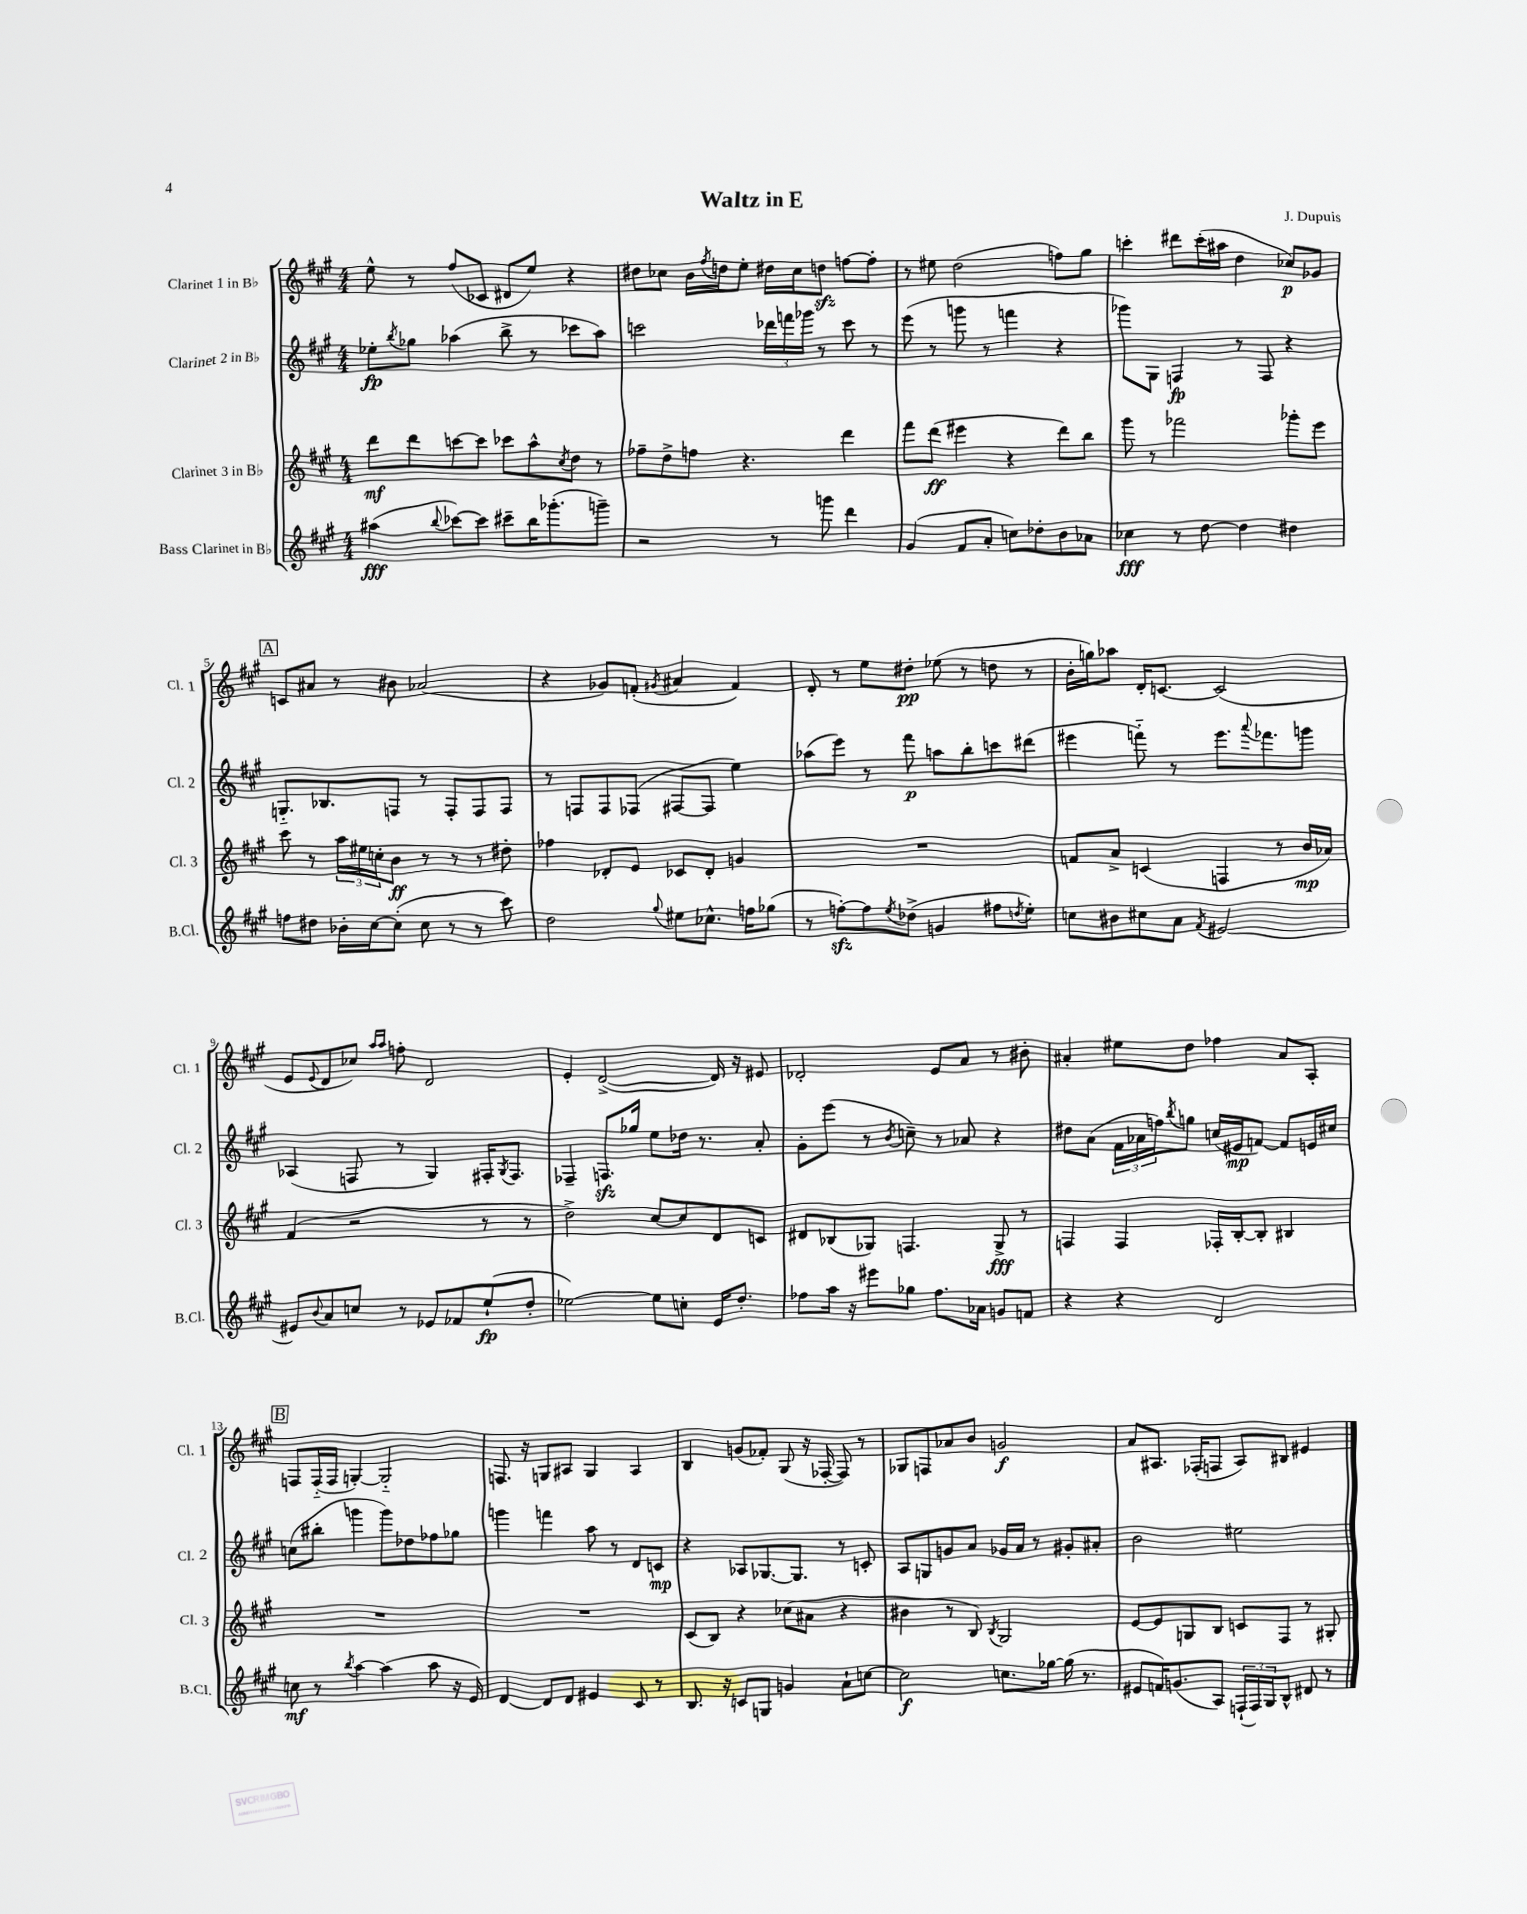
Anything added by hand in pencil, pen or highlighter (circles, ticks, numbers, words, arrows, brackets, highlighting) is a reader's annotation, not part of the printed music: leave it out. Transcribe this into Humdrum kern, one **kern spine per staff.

**kern	**dynam	**kern	**dynam	**kern	**dynam	**kern	**dynam
*part4	*part4	*part3	*part3	*part2	*part2	*part1	*part1
*staff4	*staff4	*staff3	*staff3	*staff2	*staff2	*staff1	*staff1
*I"Bass Clarinet in B♭	*	*I"Clarinet 3 in B♭	*	*I"Clarinet 2 in B♭	*	*I"Clarinet 1 in B♭	*
*I'B.Cl.	*	*I'Cl. 3	*	*I'Cl. 2	*	*I'Cl. 1	*
*clefG2	*	*clefG2	*	*clefG2	*	*clefG2	*
*k[f#c#g#]	*	*k[f#c#g#]	*	*k[f#c#g#]	*	*k[f#c#g#]	*
*M4/4	*	*M4/4	*	*M4/4	*	*M4/4	*
=1	=1	=1	=1	=1	=1	=1	=1
(4aa#X\	fff	8ddd\L	mf	8ee-X'\L	fp	8ee^^\	.
.	.	.	.	8qbb/	.	.	.
.	.	8ddd\	.	8gg-X\J	.	8r	.
8qqbb/	.	.	.	.	.	.	.
[8ccc-X\L)	.	[8cccn\	.	(4aa-X\	.	(8ff#/L	.
8ccc-\J]	.	8ccc\J]	.	.	.	8c-X/J	.
8ccc#X~\L	.	8ccc-X\L	.	8bb^\	.	8d#X/L	.
16bb\K	.	8aa^^\	.	8r	.	8ee/J)	.
(8.ggg-X'\	.	.	.	.	.	.	.
.	.	8qcc#/	.	.	.	.	.
.	.	8dd\J	.	8ccc-X\L	.	4r	.
8gggn~\J)	.	8r	.	8aa-\J)	.	.	.
=2	=2	=2	=2	=2	=2	=2	=2
2r	.	8ff-X~\L	.	2cccn\	.	8dd#X\L	.
.	.	8dd^\	.	.	.	8cc-X\J	.
.	.	8ffn\J	.	.	.	16b\LL	.
.	.	.	.	.	.	8qff#/	.
.	.	.	.	.	.	16ddn\J	.
.	.	4.r	.	.	.	8ee'\J	.
8r	.	.	.	24ddd-X\LL	.	16dd#X\LL	.
.	.	.	.	24fffn\	.	.	.
.	.	.	.	.	.	16cc-\J	.
.	.	.	.	24ggg-X\JJ	.	.	.
8gggn\	.	.	.	8r	.	8ddnzz\J	.
4ddd\	.	4ddd\	.	8ccc\	.	[8ffn\L	.
.	.	.	.	8r	.	8ff'\J]	.
=3	=3	=3	=3	=3	=3	=3	=3
(4g#/	.	8fff#\L	.	(8eee\	.	8r	.
.	.	(8ddd\J	ff	8r	.	8ee#X\	.
8f#/L	.	4eee#X\	.	8gggn\	.	(2dd\	.
8a'/J	.	.	.	8r	.	.	.
8ccn\L)	.	4r	.	4fffn\	.	.	.
8dd-X'\	.	.	.	.	.	.	.
8b\	.	8ddd\L)	.	4r	.	8ffn\L)	.
8a-X\J	.	8bb\J	.	.	.	8gg#\J	.
=4	=4	=4	=4	=4	=4	=4	=4
4cc-X\	fff	8ggg#\	.	8ggg-X\L)	.	4cccn'\	.
.	.	8r	.	8G#\J	.	.	.
8r	.	2fff-X\	.	4Fn/	fp	8ddd#X\L	.
[8dd\	.	.	.	.	.	(16ccc'\L	.
.	.	.	.	.	.	16aa#X\JJ	.
4dd\]	.	.	.	8r	.	4dd\	.
.	.	.	.	8F/	.	.	.
4dd#X\	.	8ggg-X'\L	.	4r	.	8cc-X/L)	p
.	.	8eee\J	.	.	.	8g-X/J	.
!!LO:LB:g=z
!!LO:REH:place=s1:t=A
=5	=5	=5	=5	=5	=5	=5	=5
8ffn\L	.	8ccc#\	.	8.Gn/L	.	8cn/L	.
8dd#X\J	.	8r	.	.	.	8a#X/J	.
.	.	.	.	8.B-X/	.	.	.
16b-X'\LL	.	24aa\LL	.	.	.	8r	.
.	.	24ee#X\	.	.	.	.	.
[16cc#\J	.	.	.	.	.	.	.
.	.	24ccn'\J	.	.	.	.	.
(8cc#'\J]	.	8b\J	ff	8Fn/J	.	8b#X\	.
8cc#\	.	8r	.	8r	.	(2a-X/	.
8r	.	8r	.	8F'/L	.	.	.
8r	.	8r	.	8F/	.	.	.
8ccc#\)	.	8dd#X'\	.	8F/J	.	.	.
=6	=6	=6	=6	=6	=6	=6	=6
2dd\	.	4ff-X\	.	8r	.	4r	.
.	.	.	.	8Fn/L	.	.	.
.	.	8d-X'/L	.	8F/	.	8g-X/L)	.
.	.	8e/J	.	(8F-X/J	.	(8fn'/J	.
8qqgg#/	.	.	.	.	.	8qg#X/	.
8ee#X\L	.	8c-X/L	.	[8F#X/L	.	4a#X/	.
8.cc-X^^\J	.	8d-'/J	.	8F#/J]	.	.	.
.	.	4gn/	.	4ee\)	.	4f/)	.
16ffn\KL	.	.	.	.	.	.	.
(8gg-X\J	.	.	.	.	.	.	.
=7	=7	=7	=7	=7	=7	=7	=7
8r	.	1r	.	(8aa-X\L	.	8d'/	.
[8ffnzz'\L)	.	.	.	8eee\J)	.	8r	.
8ff\]	.	.	.	8r	.	8ee\L	.
8qee/	.	.	.	.	.	.	.
(8dd-X^\J	.	.	.	8fff#\	p	8dd#X'\J	pp
4gn/	.	.	.	8aan\L	.	(8ee-X\	.
.	.	.	.	8bb'\	.	8r	.
8ff#X\L	.	.	.	8cccn\	.	8ddn\	.
8qddn/	.	.	.	.	.	.	.
8ee'\J)	.	.	.	(8ddd#X\J	.	8r	.
=8	=8	=8	=8	=8	=8	=8	=8
8ccn\L	.	8fn/L	.	4eee#X\	.	16b'\LL	.
.	.	.	.	.	.	16ggn\J)	.
8b#X\	.	8a^/J	.	.	.	8aa-X\J	.
8cc#X\	.	(4cn/	.	8fffn\)	.	16d'/KL	.
.	.	.	.	.	.	[8.cn/J	.
8a\J	.	.	.	8r	.	.	.
8qf#/	.	.	.	.	.	.	.
[2e#X/	.	4Fn/	.	8.eee#\L	.	(2c/]	.
.	.	.	.	8qqaaa/	.	.	.
.	.	.	.	8.fff-X\	.	.	.
.	.	8r	.	.	.	.	.
.	.	16b/LL	mp	8gggn\J	.	.	.
.	.	16a-X/JJ)	.	.	.	.	.
!!LO:LB:g=z
=9	=9	=9	=9	=9	=9	=9	=9
8e#X/L]	.	(4f#/	.	(4A-X/	.	8e/L	.
8qqb/	.	.	.	.	.	8qqe/	.
8a/	.	.	.	.	.	8d/	.
8ccn/J	.	2r	.	8Fn/	.	8cc-X/J)	.
.	.	.	.	.	.	16qqaa/LL	.
.	.	.	.	.	.	16qqaa/JJ	.
8r	.	.	.	8r	.	8ffn'\	.
8e-X/L	.	.	.	4G#/)	.	2d/	.
8f-X/	.	.	.	.	.	.	.
(8ee`/	fp	8r	.	16F#X'/KL	.	.	.
.	.	.	.	8qG#/	.	.	.
.	.	.	.	8.F#/J	.	.	.
8dd'/J	.	8r	.	.	.	.	.
=10	=10	=10	=10	=10	=10	=10	=10
[2ee-X\)	.	2dd^\)	.	4F-X~/	.	4e'/	.
.	.	.	.	8.Fnzz/L	.	([2d^/	.
.	.	.	.	16gg-X/Jk	.	.	.
8ee-\L]	.	[8cc#/L	.	8ee\L	.	.	.
8ccn'\J	.	8cc#/]	.	16dd-X\Jk	.	.	.
.	.	.	.	8.r	.	.	.
16e/KL	.	8d/	.	.	.	16d/])	.
8.dd'/J	.	.	.	.	.	16r	.
.	.	8cn/J	.	8a'/	.	8e#X/	.
=11	=11	=11	=11	=11	=11	=11	=11
8ff-X\L	.	8d#X/L	.	8g#'\L	.	2d-X'/	.
16aa\Jk	.	(8B-X/	.	(8eee\J	.	.	.
16r	.	.	.	.	.	.	.
8eee#X\L	.	8G-X/J)	.	8r	.	.	.
.	.	.	.	8qb/	.	.	.
8gg-X\J	.	4.Fn/	.	8ccn~\)	.	.	.
8.ff-\L	.	.	.	8r	.	8e/L	.
.	.	.	.	8a-X/	.	8a/J	.
16a-X\Jk	.	.	.	.	.	.	.
8gn/L	.	8G-^/	fff	4r	.	8r	.
8fn/J	.	8r	.	.	.	8b#X'\	.
=12	=12	=12	=12	=12	=12	=12	=12
4r	.	4Fn/	.	8dd#X\L	.	4a#X'/	.
.	.	.	.	(8a\J	.	.	.
4r	.	4F/	.	24f#\LL	.	8ee#X\L	.
.	.	.	.	24a-X\	.	.	.
.	.	.	.	24ffn\J)	.	.	.
.	.	.	.	8qbb/	.	.	.
.	.	.	.	8ggn\J	.	8dd\J	.
2d/	.	16F-X'/LL	.	(16ccn/LL	.	4ff-X\	.
.	.	[16B'/J	.	16e#X/J	mp	.	.
.	.	8B'/J]	.	[8fn/J)	.	.	.
.	.	4B#X/	.	8f/L]	.	8a#/L	.
.	.	.	.	16en/L	.	8A'/J	.
.	.	.	.	16cc#X/JJ	.	.	.
!!LO:LB:g=z
!!LO:REH:place=s1:t=B
=13	=13	=13	=13	=13	=13	=13	=13
8ccn\	mf	1r	.	(8ccn\L	.	8Fn/L	.
8r	.	.	.	8bb#X'\J	.	(16F/L	.
.	.	.	.	.	.	16F/JJ	.
8qbb/	.	.	.	.	.	.	.
[4aa\	.	.	.	4gggn\	.	[4Gn'/)	.
(4aa\]	.	.	.	8ggg\L)	.	2G/]	.
.	.	.	.	8dd-X\	.	.	.
8aa\	.	.	.	8ff-X\	.	.	.
16r	.	.	.	8gg-X\J	.	.	.
16e/)	.	.	.	.	.	.	.
=14	=14	=14	=14	=14	=14	=14	=14
[4d/	.	1r	.	4gggn\	.	8.Fn/	.
.	.	.	.	.	.	16r	.
8d/L]	.	.	.	4fffn\	.	8Gn/L	.
8d/J	.	.	.	.	.	8A#X/J	.
4e#X/	.	.	.	8aa\	.	4G/	.
.	.	.	.	8r	.	.	.
8c#/	.	.	.	8d/L	.	4A#/	.
8r	.	.	.	8cn/J	mp	.	.
=15	=15	=15	=15	=15	=15	=15	=15
8.B/	.	(8c#/L	.	4r	.	4B/	.
.	.	8B/J)	.	.	.	.	.
16r	.	.	.	.	.	.	.
8cn/L	.	4r	.	8A-X/L	.	(8gn/L	.
8Gn/J	.	.	.	[8.G-X/	.	8f-X'/J)	.
4gn/	.	(8cc-X\L	.	.	.	(8G#/	.
.	.	.	.	8.G-/J]	.	.	.
.	.	8a#X\J	.	.	.	16r	.
.	.	.	.	.	.	[16F-X'/	.
8a`\L	.	4r	.	8r	.	8F-/])	.
[8ccn\J	.	.	.	8cn'/	.	8r	.
=16	=16	=16	=16	=16	=16	=16	=16
2cc\]	f	4b#X\	.	8A/L	.	8G-X/L	.
.	.	.	.	8Gn/	.	8Fn/	.
.	.	8r	.	8gn/	.	8a-X/	.
.	.	8B/)	.	8a/J	.	8b/J	.
.	.	8qB/	.	.	.	.	.
8.ccn\L	.	2G#/	.	16g-X/LL	.	2gn/	f
.	.	.	.	16a/JJ	.	.	.
.	.	.	.	8r	.	.	.
[16gg-X\Jk	.	.	.	.	.	.	.
(16gg-\]	.	.	.	8g#X'/L	.	.	.
8.r	.	.	.	.	.	.	.
.	.	.	.	8a#X'/J	.	.	.
=17	=17	=17	=17	=17	=17	=17	=17
8e#X/L	.	[8e/L	.	2b\	.	8a/L	.
16fn/K)	.	8e/]	.	.	.	8.A#X/J	.
(8.gn/	.	.	.	.	.	.	.
.	.	8Gn/	.	.	.	.	.
.	.	.	.	.	.	(16F-X'/KL	.
8A/J)	.	8B/J	.	.	.	8Fn/J	.
(24Fn`/LL	.	8cn/L	.	2ee#X\	.	8A#/L)	.
24F/)	.	.	.	.	.	.	.
24G#/J	.	.	.	.	.	.	.
8B^^/J	.	8F#/J	.	.	.	8B#X/J	.
8d#X/	.	8r	.	.	.	4e#X/	.
8r	.	8G#X'/	.	.	.	.	.
==	==	==	==	==	==	==	==
*-	*-	*-	*-	*-	*-	*-	*-
